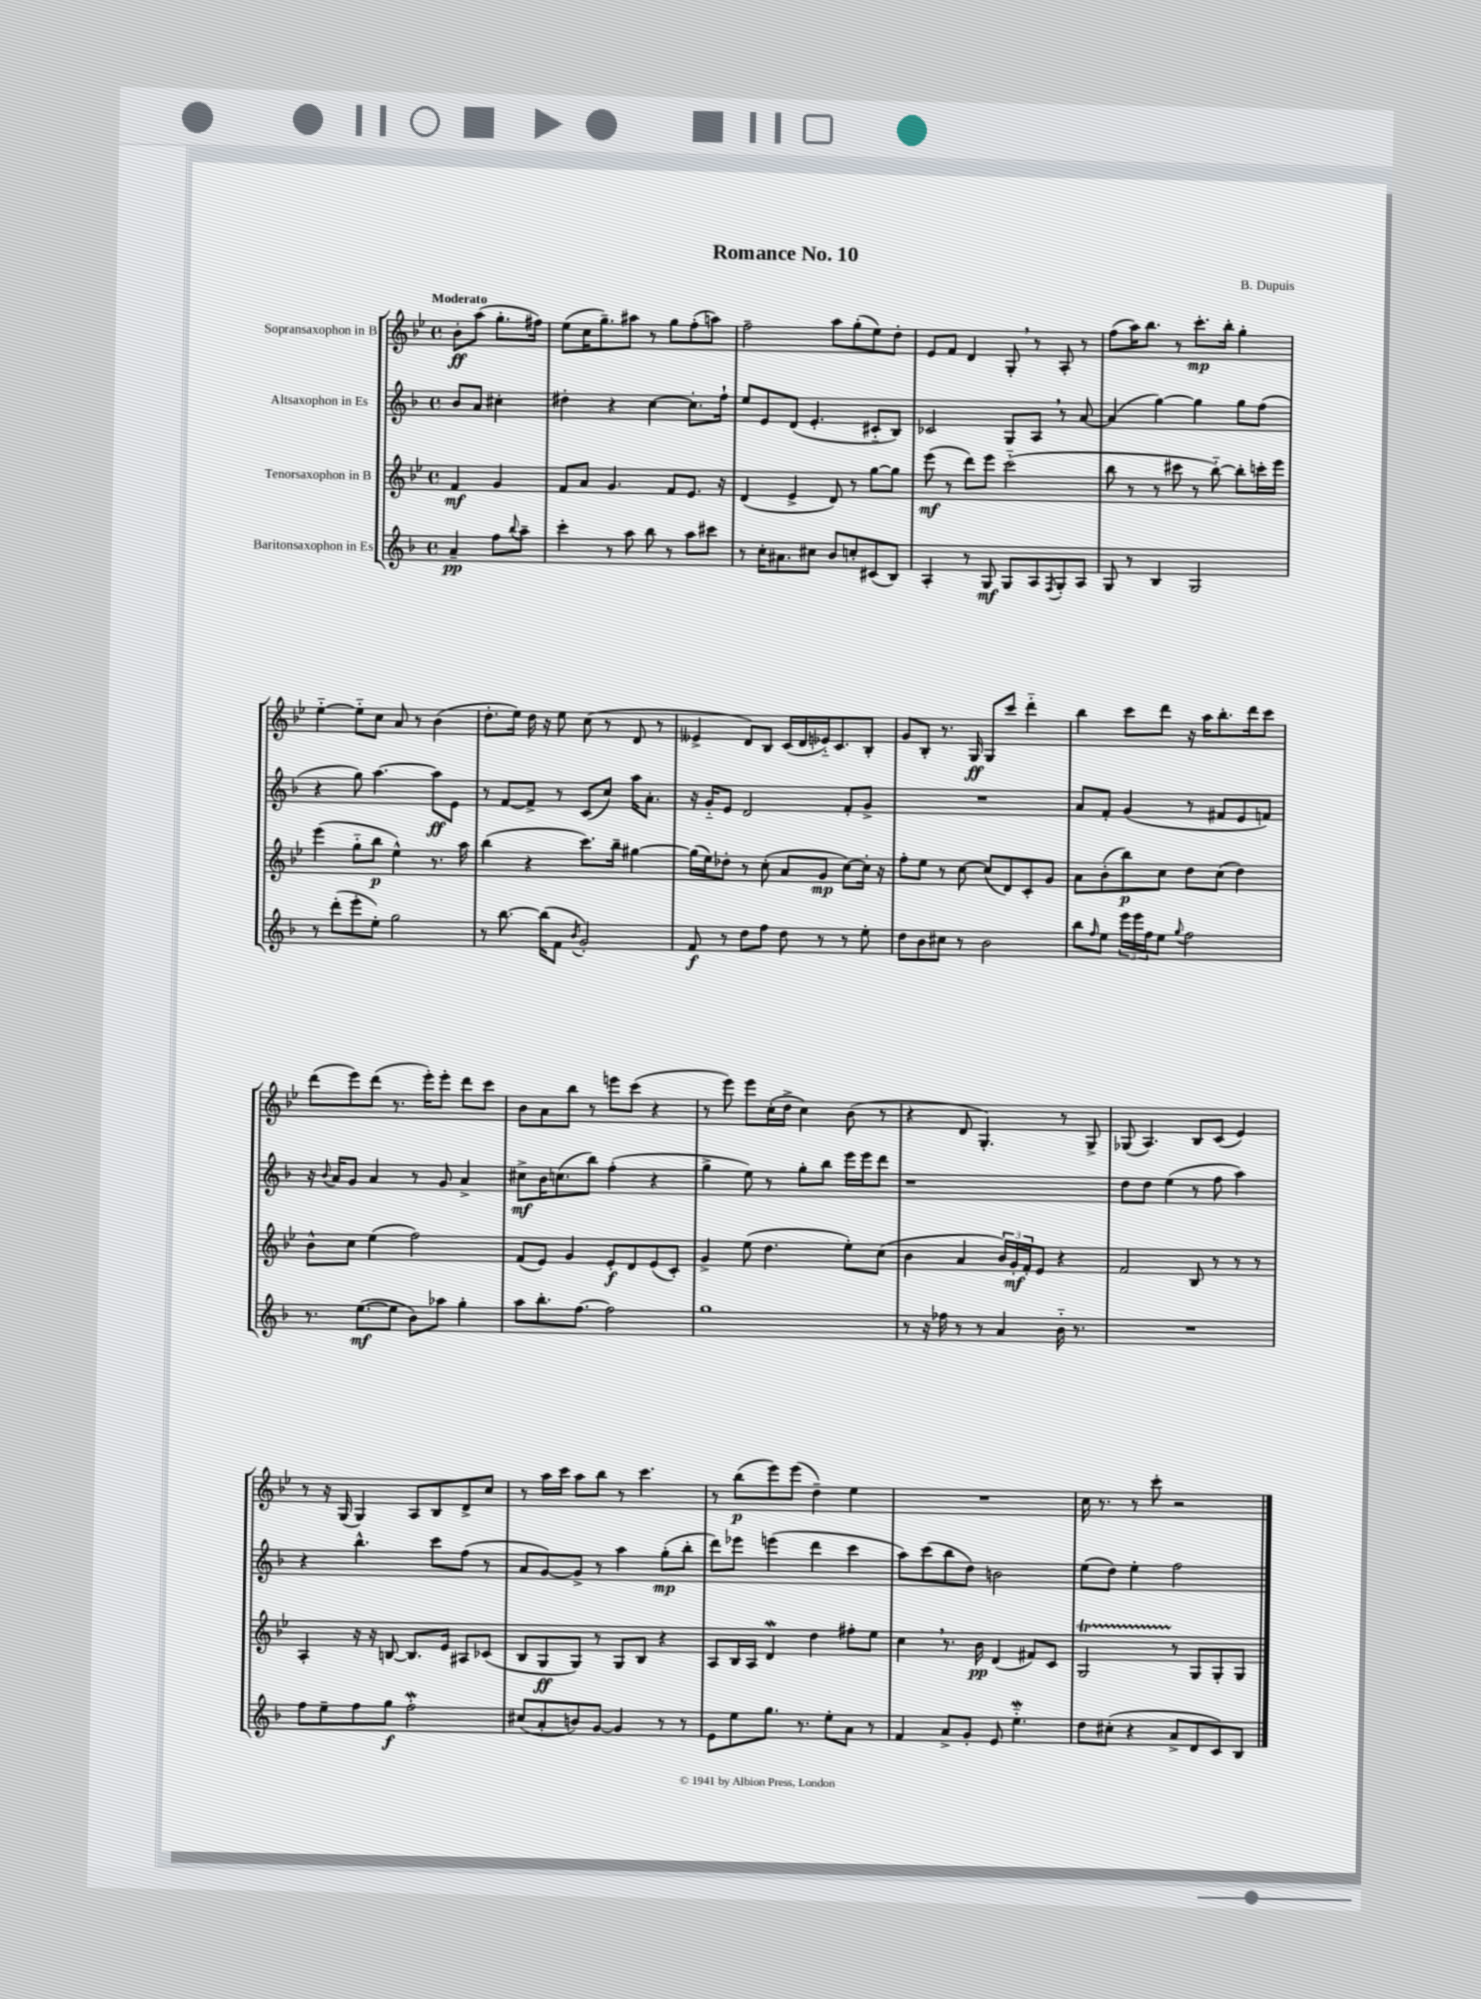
\header { title = "Romance No. 10" composer = "B. Dupuis" }
<<
\new StaffGroup <<
\new Staff = "s0" \with { instrumentName = "Sopransaxophon in B" } {
    \clef treble \key bes \major \defaultTimeSignature \time 4/4 \partial 2 \tempo "Moderato"
    bes'8-.\ff a''8( g''8.-. fis''16) |
    ees''8( c''16 g''8.--) ais''8 r8 g''8 f''8-.( a''8) |
    f''2-- a''8 g''8-.( ees''8) d''8-. |
    ees'8 f'8 d'4 g8-. \breathe r8 a8-. r8 |
    f''8( a''16) bes''8. r8 c'''8.-.\mp bes''16-. g''4-. |
    ees''4~-_ ees''8-_ c''8 a'8 r8 bes'4( |
    d''8.-. ees''16) d''16 r16 ees''8 c''8( r8 d'8 r8 |
    eeses'4-> d'8) bes8 c'16( d'16 ees'16-_) c'8. bes8-. |
    g'8 bes8-. r8. g16\ff g8 c'''8 d'''4-_ |
    bes''4 c'''8 d'''8 r16 a''16 bes''8.-. d'''16 c'''8 |
    d'''8( ees'''8) d'''8( r8. ees'''16-.) ees'''8-. d'''8 c'''8 |
    bes'8 a'8 bes''8 r8 e'''8 c'''8( r4 |
    r8 ees'''8) ees'''8 c''16-.( d''16-> c''4) bes'8( r8 |
    r4 d'8 g4.-.) r8 g8-> |
    ges8( a4.) bes8 c'8( ees'4) |
    r8 r16 g16( g4) a8 bes8 d'8-> c''8 |
    r8 a''16 c'''16 a''8 bes''8 r8 c'''4. |
    r8 bes''8\p( ees'''8) ees'''8( d''4--) ees''4 |
    R1 |
    c''16 r8. r8 c'''8-. r2 \bar "|." |
}
\new Staff = "s1" \with { instrumentName = "Altsaxophon in Es" } {
    \clef treble \key f \major \defaultTimeSignature \time 4/4 \partial 2
    bes'8 a'8 cis''4-. |
    dis''4-. r4 c''4~ c''8.-. f''16-! |
    e''8 e'8 d'8( e'4.-. cis'8-_ bes8) |
    ces'2 g8 a8 \breathe r8 a'8~ |
    a'4( g''4~) g''4 g''8 f''8( |
    r4 g''8) a''4.~ a''8\ff e'8 |
    r8 f'8~ f'8-> r8 c'8( c''8) a''16 a'8.-. |
    r16 g'16-_ e'8 d'2 f'8-. g'8-> |
    R1 |
    a'8 f'8-. g'4( r8 fis'8 e'8 f'8) |
    r16 \appoggiatura { bes'8 } a'16 g'8 a'4 r8 g'8 a'4-> |
    cis''8->\mf bes'16 c''8.( bes''8) f''4-.( r4 |
    g''4-> e''8) r8 g''8-. bes''8 e'''16 e'''16 d'''8 |
    r1 |
    d''8 d''8 e''4( r8 f''8 a''4) |
    r4 bes''4.-^ c'''8 f''8( r8 |
    a'8 g'8~) g'8-> r8 a''4 g''8-.\mp( bes''8-. |
    d'''8) ees'''8 e'''4( d'''4 c'''4 |
    a''8) c'''8( bes''8 d''8) b'2 |
    e''8( d''8) e''4-. f''2 \bar "|." |
}
\new Staff = "s2" \with { instrumentName = "Tenorsaxophon in B" } {
    \clef treble \key bes \major \defaultTimeSignature \time 4/4 \partial 2
    f'4\mf g'4 |
    f'8 a'8 g'4. f'8 ees'8. r16 |
    d'4( ees'4-> d'8) r8 g''8~ g''8 |
    ees'''8\mf( r8 d'''8) ees'''8 c'''2-_( |
    bes''8 r8 r8 cis'''8 r8 bes''8~-_) bes''8-. c'''16-. ees'''16 |
    ees'''4( g''8-_ bes''8\p ees''4-^) r8. a''16 |
    bes''4( r4 c'''8.) bes''16-- gis''4~ |
    gis''16( ees''16) des''8-. r8 c''8-.( a'8 g'8\mp c''8~) c''16-. r16 |
    f''8-. ees''8 r8 c''8~ c''8( d'8) c'8-. g'8 |
    a'8 bes'8-.( bes''8\p) c''8 d''8 c''8( d''4) |
    bes'8-^ c''8 ees''4( f''2) |
    f'8( ees'8) g'4 ees'8-.\f d'8 ees'8( c'8-.) |
    g'4-> ees''8( d''4. ees''8-.) c''8( |
    bes'4 a'4 \tuplet 3/2 { bes'16) g'16-.\mf f'16-. } ees'8 r4 |
    f'2 bes8 r8 r8 r8 |
    a4-. r16 r16 b8~ b8. ees'16 ais8 ces'8( |
    bes8 g8\ff g8) r8 g8 bes8 r4 |
    a8 bes16 a16 d'4\mordent d''4 fis''8-. ees''8 |
    c''4 \breathe r8. bes'16\pp d'4( fis'8) c'8 |
    g2\startTrillSpan r8\stopTrillSpan g8 g8-. g8 \bar "|." |
}
\new Staff = "s3" \with { instrumentName = "Baritonsaxophon in Es" } {
    \clef treble \key f \major \defaultTimeSignature \time 4/4 \partial 2
    a'4--\pp f''8 \appoggiatura { bes''8 } a''8-- |
    c'''4-. r8 a''8 bes''8 r8 a''8 cis'''8 |
    r8 c''16-. ais'8. cis''8 bes'8 c''8-. cis'8( bes8) |
    a4-. r8 g8\mf g8 a8 \acciaccatura { f8 } g8-. a8 |
    g8 r8 bes4 g2 |
    r8 d'''8-.( e'''8-. e''8-.) g''2 |
    r8 bes''8.~ bes''16( f'8 \acciaccatura { bes'8 } g'2-.) |
    f'8\f r8 d''8 f''8 d''8 r8 r8 e''8-. |
    d''8 bes'8 cis''8 r8 bes'2 |
    bes''8 \grace { f''16 } e''8 \tuplet 3/2 { e'''16 e'''16 f''16 } e''8 \appoggiatura { g''8 } f''2 |
    r8. e''8.~\mf( e''8 bes'8) aes''8 g''4-. |
    a''8 bes''8.-. f''8.~ f''2 |
    g''1 |
    r8 r16 fes''16 r8 r8 a'4 bes'16-_ r8. |
    R1 |
    f''8 e''8-- f''8 g''8\f f''2-.\mordent |
    cis''8( a'8-. b'8) g'8~ g'4 r8 r8 |
    e'8 e''8 g''8. r8. e''8-. a'8 r8 |
    f'4 a'8-> g'8-. e'8 e''4.-_\mordent |
    d''8 cis''8-.( r4 a'8-> d'8 c'8) bes8 \bar "|." |
}
>>
>>
\layout { \context { \Score \remove "Bar_number_engraver" } }
